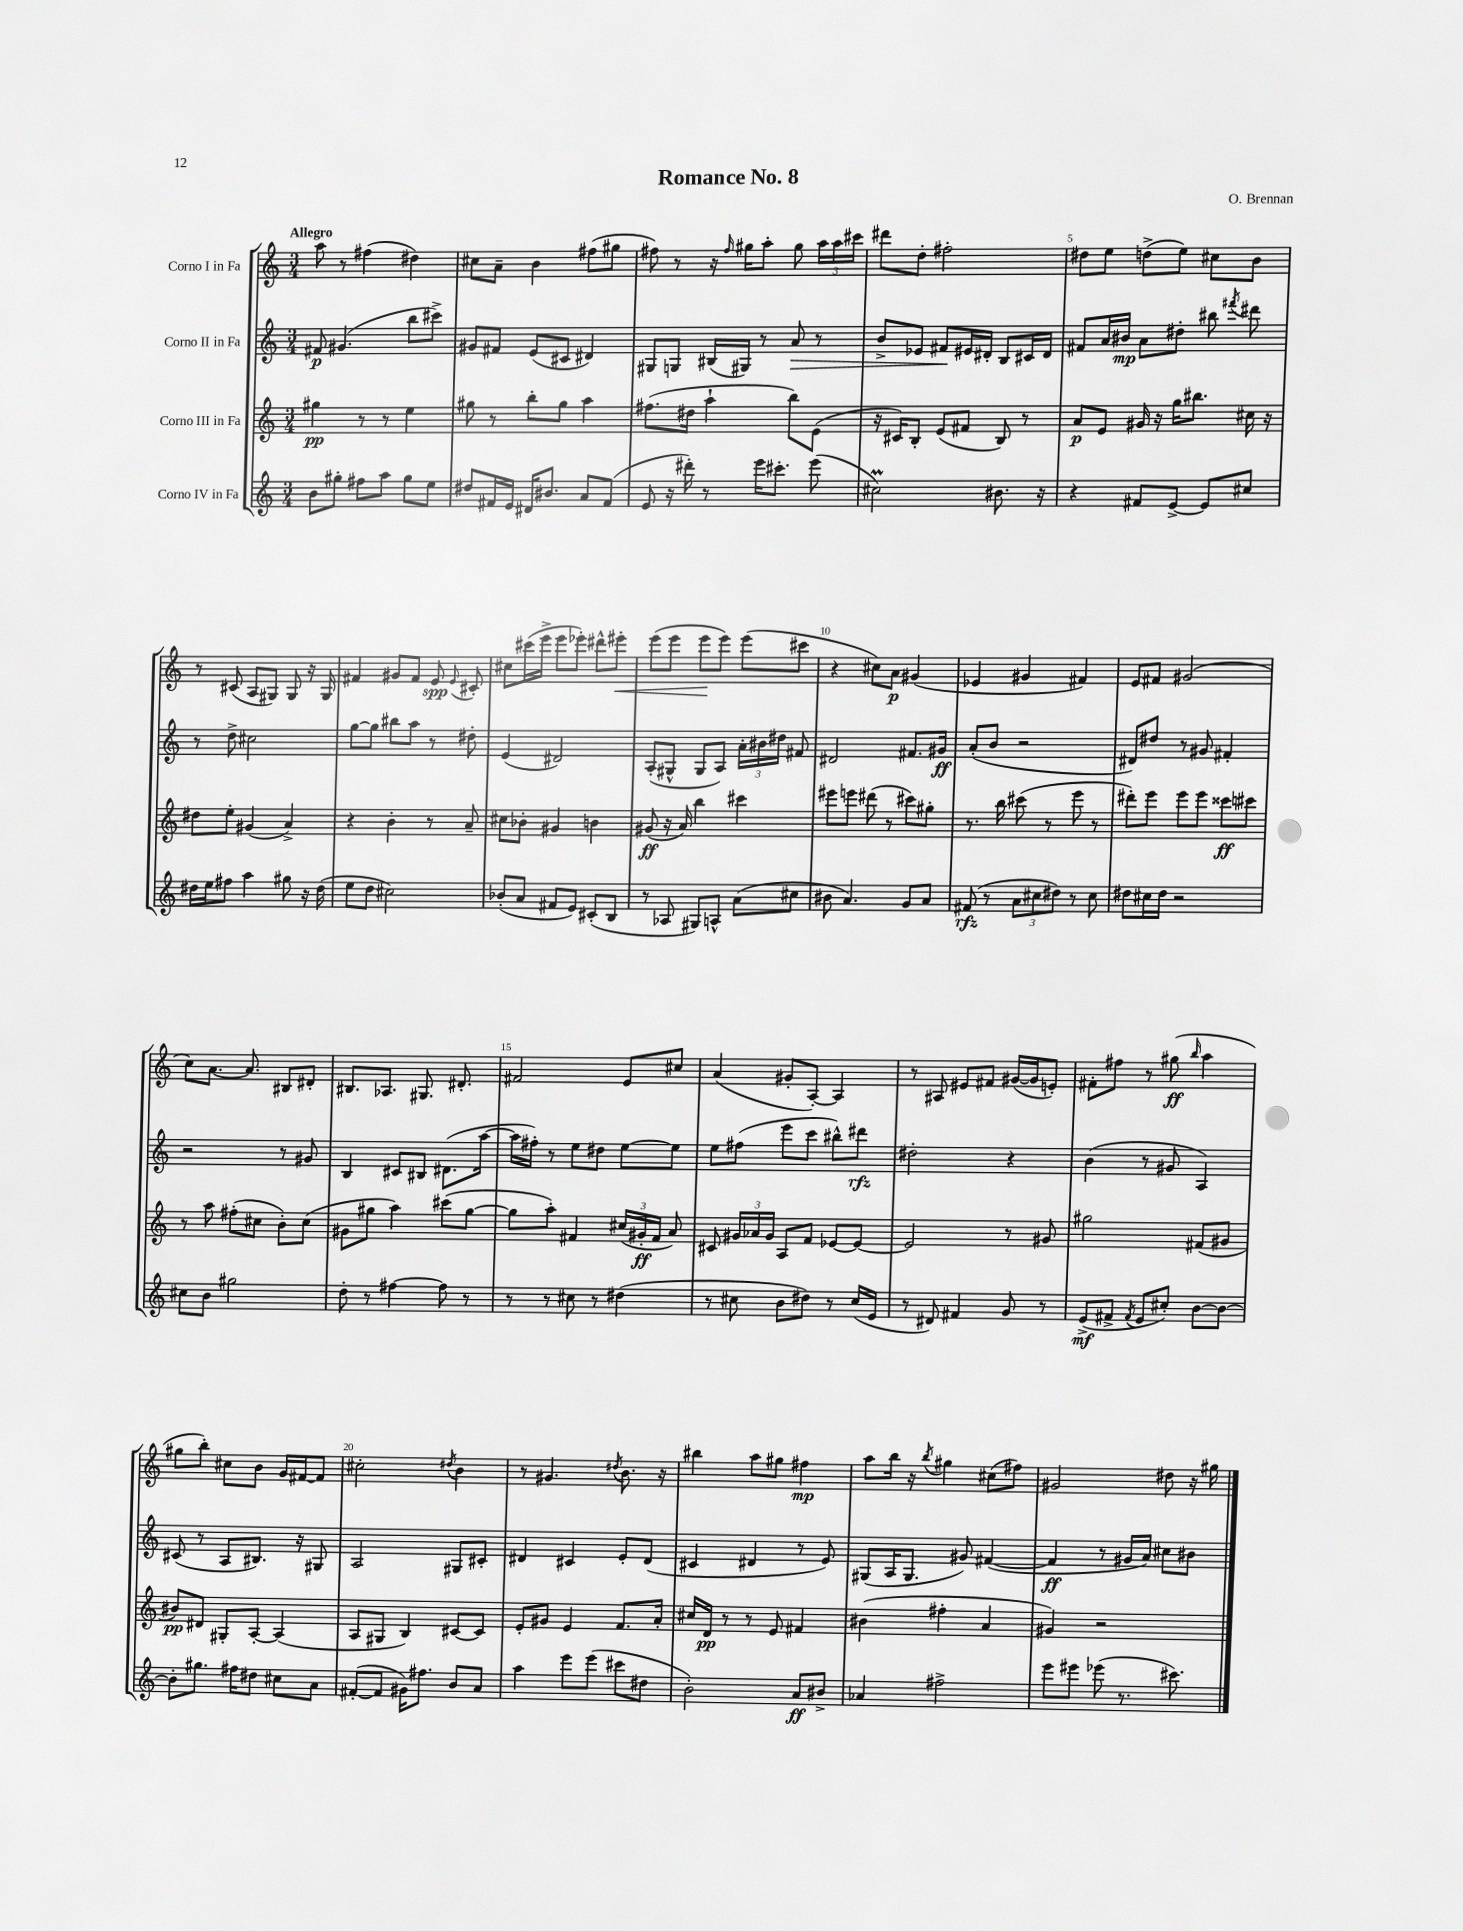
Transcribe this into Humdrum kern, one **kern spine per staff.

**kern	**kern	**kern	**kern
*staff4	*staff3	*staff2	*staff1
*clefG2	*clefG2	*clefG2	*clefG2
*k[]	*k[]	*k[]	*k[]
*M3/4	*M3/4	*M3/4	*M3/4
8b	4gg#	8f#	8aa
8gg#'	.	(4.g#	8r
8ff#	8r	.	(4ff#
8aa	8r	.	.
8gg#	4ee	8bb	4dd#)
8ee	.	8ccc#^)	.
=	=	=	=
8dd#	8gg#	8g#	8cc#
16f#	8r	8f#	8a~
16e	.	.	.
16d#	8bb'	(8e	4b
8.b#	.	.	.
.	8gg#	8c#	.
8a	4aa	4d#)	(8ff#
(8f#	.	.	8gg#
=	=	=	=
8e	(8.ff#	8G#	8ff#)
16r	.	8G	8r
16ddd#')	16dd#	.	.
8r	4aa`	(16B#	16r
.	.	.	16qqff#
.	.	16G#)	16gg#
16eee	.	8r	8aa'
8.ccc#'	.	.	.
.	8bb)	8a	8gg#
(8eee	(8e	8r	24aa
.	.	.	24aa
.	.	.	24ccc#
=	=	=	=
2cc#)	16r	8b^	8ddd#
.	16c#)	.	.
.	8B'	8e-	8dd'
.	(8e	8f#	2ff#'
.	8f#	16e#	.
.	.	16d#'	.
8.b#	8B)	8B	.
.	8r	16c#	.
16r	.	16d#	.
=	=	=	=
4r	8a	8f#	8dd#
.	8e	16a	8ee
.	.	16b#	.
8f#	16g#	8a	(8dd^
.	16r	.	.
[8e^	16gg	8dd#'	8ee)
.	8.bb#	.	.
8e]	.	8bb#	8cc#
.	.	8qfff#	.
8cc#	16cc#	8ddd#	8b
.	16r	.	.
=	=	=	=
16dd#	8dd#	8r	8r
16ee	.	.	.
8ff#	8ee'	8dd^	(8c#
4aa	(4g#	2cc#	8A
.	.	.	8G#)
8gg#	4a^)	.	8G#
16r	.	.	16r
(16dd#	.	.	16G#
=	=	=	=
8ee	4r	[8gg	4f#
8dd	.	8gg]	.
2cc#)	4b'	8bb#	8g#
.	.	8aa	8f#
.	8r	8r	8e
.	.	.	8qqe
.	8a~	8dd#'	8c#'
=	=	=	=
(8b-'	8cc#	(4e	8cc#
8a	8b-'	.	(16ccc#
.	.	.	16eee^
8f#	4g#	2d#)	8eee
8e)	.	.	8eee-')
(8c#'	4b	.	8ddd#^^
8B	.	.	8eee#'
=	=	=	=
8r	(8g#	(8A'	(8eee
8A-	16r	8G#^^	8eee
.	16a)	.	.
8G#)	4bb	8G#	8eee
8A^^	.	8A)	8eee)
(8a	4ccc#	24a'	(8eee
.	.	24b#	.
.	.	24dd#	.
8cc#	.	8f#	8ccc#
=	=	=	=
8b#	8eee#	2d#	4r
4.a)	8eee	.	.
.	(8ddd#	.	8cc#)
.	8r	.	8a
8g	8ccc#)	8.f#	(4g#
8a	8gg#'	.	.
.	.	16g#	.
=	=	=	=
(8f#	8.r	(8a'	4e-
8r	.	8b	.
.	16bb	.	.
12a	(8ccc#	2r	4g#
12cc#	.	.	.
.	8r	.	.
12dd#)	.	.	.
8r	8eee	.	4f#)
8cc#	8r	.	.
=	=	=	=
8dd#	8ddd#')	8d#)	8e
16cc#	8eee	8dd#	8f#
16dd#	.	.	.
2r	8eee	8r	(2g#
.	8eee	8g#	.
.	8ccc##	4f#'	.
.	8ccc#	.	.
=	=	=	=
8cc#	8r	2r	8cc)
8b	8aa	.	[8.a
2gg#	(8ff#'	.	.
.	.	.	8.a]
.	8cc#	.	.
.	8b')	8r	8B#
.	(8cc#	8g#	8d#'
=	=	=	=
8dd'	8g#	4B	8.B#
8r	8gg#	.	.
.	.	.	8.A-
[4ff#	4aa)	8c#	.
.	.	8B#	8.G#
8ff#]	(8ccc#	(8.d#	.
.	.	.	8.d#'
8r	[8gg#	.	.
.	.	[16aa	.
=	=	=	=
8r	8gg#]	16aa]	2f#
.	.	16ff#')	.
8r	8aa')	8r	.
8cc#	4f#	8ee	.
8r	.	8dd#	.
(4dd#	(24cc#	[8ee	8e
.	24g#'	.	.
.	24f#	.	.
.	8a)	8ee]	8cc#
=	=	=	=
8r	8c#	8ee	(4a
8cc#	24g#	(8ff#	.
.	24a-	.	.
.	24g#	.	.
8b	8A	8eee	8g#'
8dd#)	8f	8ccc	[8A')
8r	[8e-	8bb#^^)	4A]
(16cc#	8e-_	8ddd#	.
16e	.	.	.
=	=	=	=
8r	2e-]	2dd#'	8r
8d#)	.	.	8A#
4f#	.	.	8e#
.	.	.	8f#
8g	8r	4r	([16g#
.	.	.	16g#]
8r	8g#	.	8e')
=	=	=	=
(8e^	2gg#	(4b	8f#'
8f#^	.	.	8ff#
8qf#	.	.	.
8e	.	8r	8r
8cc#')	.	8g#	(8gg#
.	.	.	16qqbb
[8b	(8f#	4A)	4aa
8b_	8g#	.	.
=	=	=	=
8b']	8b#)	(8c#	8gg#
8.gg#	8d#	8r	8bb')
.	8G#'	8A	8cc#
16ff#	.	.	.
8dd#	[8A'	8.B#)	8b
8cc#	(4A]	.	16g
.	.	16r	[16f#
8a	.	8G#	8f#]
=	=	=	=
([8f#'	8A	2A	2cc#'
8f#]	8G#	.	.
16g#)	4B)	.	.
8.ff#	.	.	.
.	.	.	8qdd#
8b	[8c#	8G#	4b
8a	8c#]	8c#'	.
=	=	=	=
4aa	8e'	4d#	8r
.	8g#	.	4.g#
8eee	4e	4c#	.
(8eee	.	.	.
.	.	.	8qdd#
8ccc#	8.f	8e'	8.b
8dd#	.	(8d#	.
.	16a'	.	16r
=	=	=	=
2b')	16cc#	4c#	4bb#
.	16d	.	.
.	8r	.	.
.	8r	4d#	8aa
.	8e	.	8gg#
8a	4f#	8r	4ff#
8b#^	.	8e)	.
=	=	=	=
4a-	(4b#	(8G#	8aa
.	.	16A	16bb
.	.	8.G#	16r
.	.	.	8qbb
2ff#^	4ff#'	.	4gg#
.	.	8g#)	.
.	4a	([4f#	(8cc#
.	.	.	8ff#)
=	=	=	=
8eee	4g#)	4f#]	2g#
8eee#	.	.	.
(8eee-	2r	8r	.
8.r	.	16g#	.
.	.	16a)	.
.	.	8cc#	8dd#
8.ccc#)	.	.	.
.	.	8b#	16r
.	.	.	16gg#
==	==	==	==
*-	*-	*-	*-
